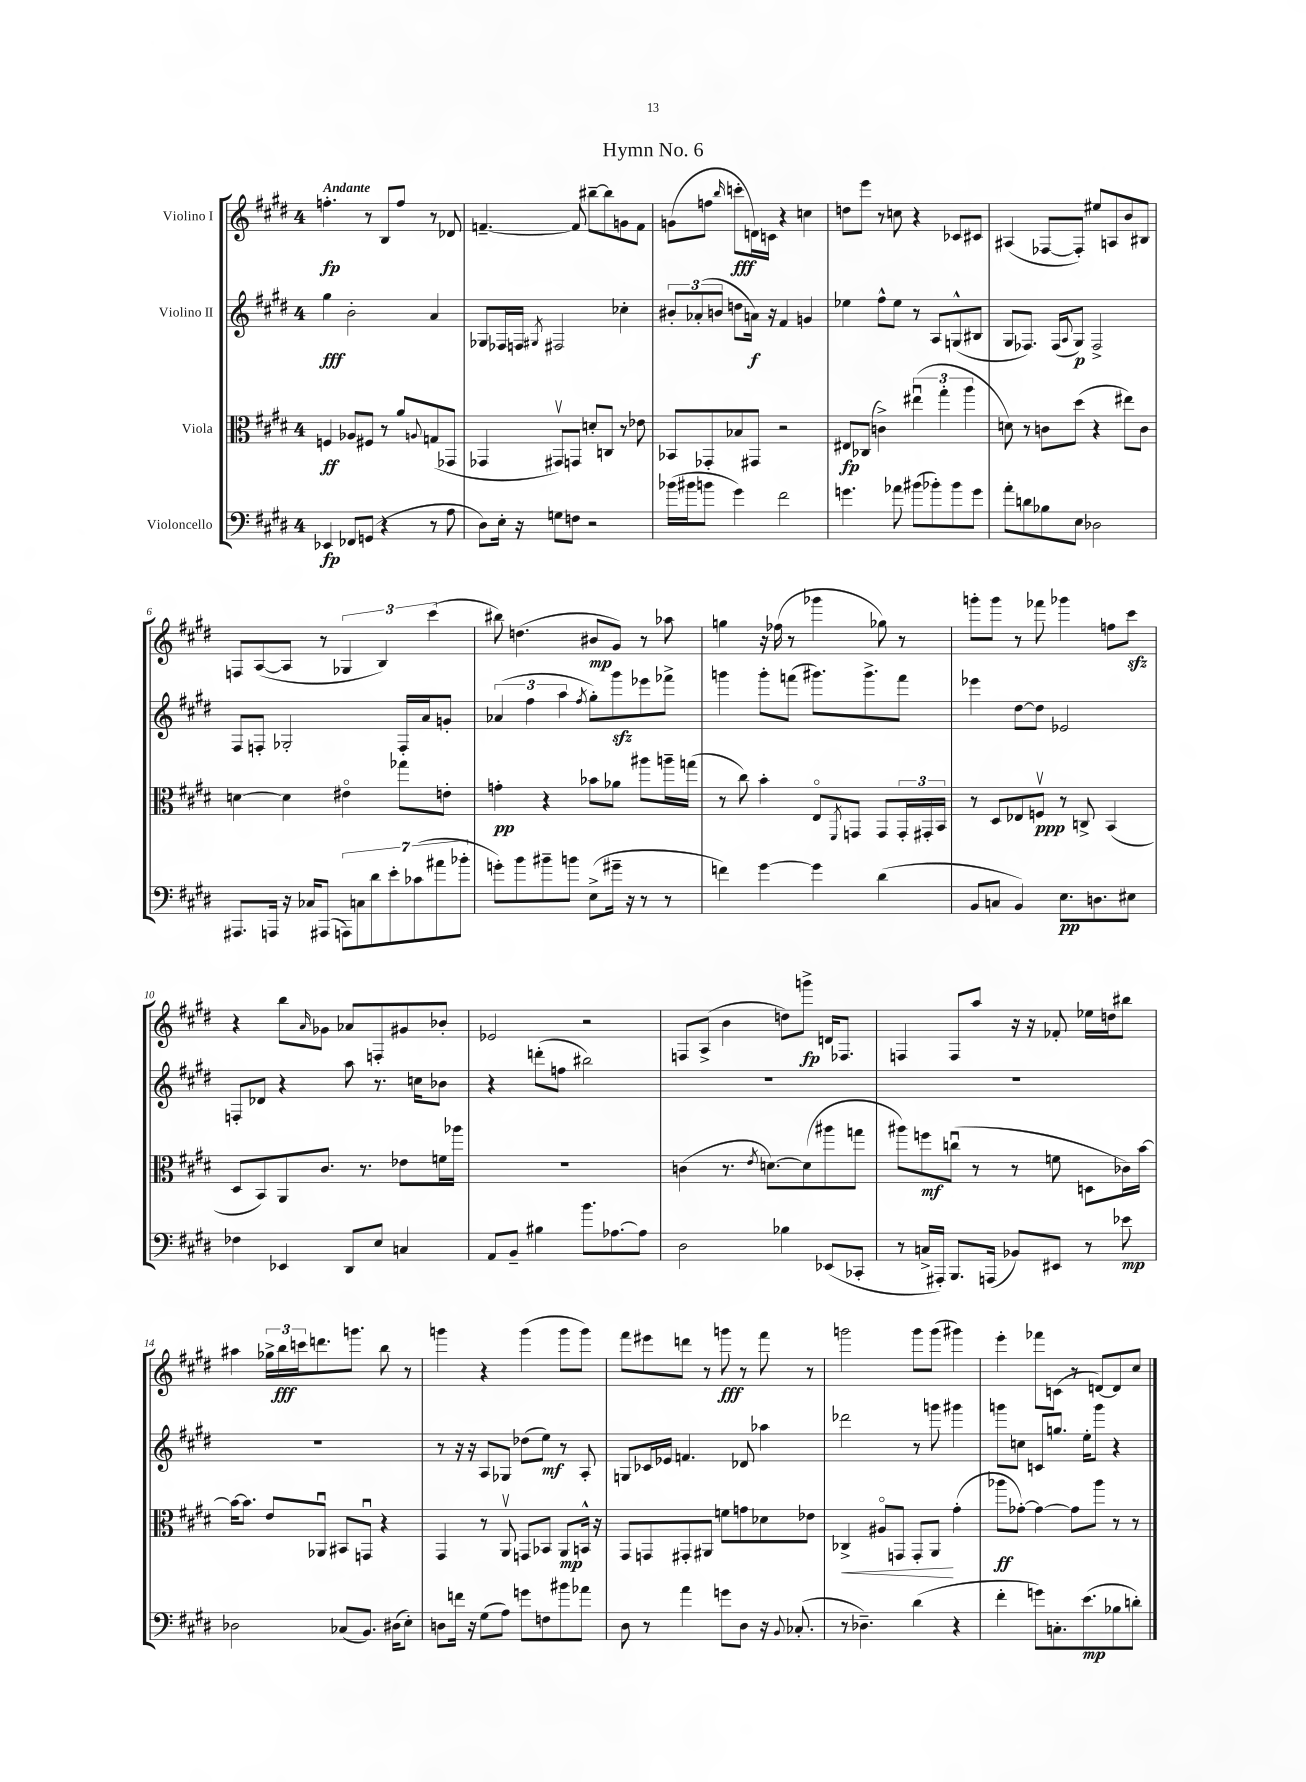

**kern	**dynam	**kern	**dynam	**kern	**dynam	**kern	**dynam
*part4	*part4	*part3	*part3	*part2	*part2	*part1	*part1
*staff4	*staff4	*staff3	*staff3	*staff2	*staff2	*staff1	*staff1
*I"Violoncello	*	*I"Viola	*	*I"Violino II	*	*I"Violino I	*
*clefF4	*	*clefC3	*	*clefG2	*	*clefG2	*
*k[f#c#g#d#]	*	*k[f#c#g#d#]	*	*k[f#c#g#d#]	*	*k[f#c#g#d#]	*
*M4/4	*	*M4/4	*	*M4/4	*	*M4/4	*
=1	=1	=1	=1	=1	=1	=1	=1
!	!	!	!	!	!	!LO:TX:a:B:t=Andante	!
4EE-X/	fp	4Fn/	ff	4gg#\	fff	4.ffn'\	fp
8FF-X/L	.	8A-X/L	.	2b'\	.	.	.
(8GGn/J	.	8F#X/J	.	.	.	8r	.
4r	.	8r	.	.	.	8B/L	.
.	.	8a/L	.	.	.	8ff/J	.
.	.	8qqAn/	.	.	.	.	.
8r	.	(8Gn/	.	4a/	.	8r	.
8A\	.	8GG-X/J	.	.	.	8d-X/	.
=2	=2	=2	=2	=2	=2	=2	=2
8D#\L)	.	4GG-X/	.	8G-X/L	.	[4.fn~/	.
16E'\Jk	.	.	.	16F-X/L	.	.	.
16r	.	.	.	16Fn/JJ	.	.	.
.	.	.	.	8qG#X/	.	.	.
8Gn\L	.	8GG#Xv/L)	.	2F#X/	.	.	.
8Fn\J	.	8GGn/J	.	.	.	8f/]	.
2r	.	8dn'/L	.	.	.	[8bb#X~\L	.
.	.	8Cn/J	.	.	.	8bb#\]	.
.	.	8r	.	4cc-X'\	.	8gn\	.
.	.	8e-X\	.	.	.	8f\J	.
=3	=3	=3	=3	=3	=3	=3	=3
(16b-X\LL	.	8BB-X/L	.	12b#X'/L	.	(8gn\L	.
16b#X\J	.	.	.	.	.	.	.
.	.	.	.	(12a-X'/	.	.	.
8bn\J	.	8GG-X'/	.	.	.	8ffn\J	.
.	.	.	.	12bn/J	.	.	.
.	.	.	.	.	.	16qqbb/	.
4g#\)	.	8B-X/	.	8ddn\L	.	8cccn'\L	fff
.	.	8GG#X/J	.	16an\Jk)	f	16dn\L)	.
.	.	.	.	16r	.	16cn\JJ	.
2f#\	.	2r	.	4f#/	.	4r	.
.	.	.	.	4gn/	.	4ccn\	.
=4	=4	=4	=4	=4	=4	=4	=4
4.gn\	.	8E#X/L	fp	4ee-X\	.	8ddn\L	.
.	.	(8C-X/J	.	.	.	8eee\J	.
.	.	4cn^\)	.	8ff#^^\L	.	8r	.
8a-X\	.	.	.	8ee-\J	.	8ccn\	.
(8b#X\L	.	(6ee#Xu\	.	8r	.	4r	.
8b-X'\)	.	.	.	8A/L	.	.	.
.	.	6gg#'\	.	.	.	.	.
8b-\	.	.	.	(8Gn^^/	.	8c-X/L	.
.	.	6aa\	.	.	.	.	.
8g\J	.	.	.	8B#X/J	.	8c#X/J	.
=5	=5	=5	=5	=5	=5	=5	=5
8a'\L	.	8dn\)	.	8G#/L	.	(4A#X/	.
8dn\	.	8r	.	8.F-X/J)	.	.	.
8B-X\	.	8cn\L	.	.	.	[8F-X/L	.
.	.	.	.	(16F-/KL	.	.	.
.	.	.	.	8qqA/	.	.	.
8E\J	.	(8dd#\J	.	8G#/J)	p	8F-'/J])	.
2D-X\	.	4r	.	2F-^/	.	8ee#X/L	.
.	.	.	.	.	.	8An/	.
.	.	8ee#X\L)	.	.	.	8b/	.
.	.	8c\J	.	.	.	8B#X/J	.
!!LO:LB:g=z
=6	=6	=6	=6	=6	=6	=6	=6
8.AAA#X/L	.	[4dn\	.	8F#/L	.	8Fn/L	.
.	.	.	.	8Fn'/J	.	([8A/	.
16AAAn/Jk	.	.	.	.	.	.	.
16r	.	4d\]	.	2G-X'/	.	8A/J]	.
16C-X/KL	.	.	.	.	.	.	.
(8AAA#X/J	.	.	.	.	.	8r	.
14AAAn\L)	.	4e#X\	.	.	.	6G-X/	.
14Cn\	.	.	.	.	.	.	.
14d#\	.	.	.	.	.	.	.
.	.	.	.	.	.	6B/)	.
14e'\	.	.	.	.	.	.	.
.	.	8gg-X\L	.	16F'/LL	.	.	.
(14c-X\	.	.	.	.	.	.	.
.	.	.	.	16a/J	.	.	.
.	.	.	.	.	.	(6ccc#\	.
14a#X\	.	.	.	.	.	.	.
.	.	8en'\J	.	8gn'/J	.	.	.
14b-X'\J	.	.	.	.	.	.	.
=7	=7	=7	=7	=7	=7	=7	=7
8gn'\L)	.	4gn'\	pp	(6a-X/	.	8bb#X\)	.
8b\	.	.	.	.	.	(4.ddn\	.
.	.	.	.	6ff#\	.	.	.
8b#X~\	.	4r	.	.	.	.	.
.	.	.	.	6aa\	.	.	.
8bn\J	.	.	.	.	.	.	.
.	.	.	.	8qff#/	.	.	.
(8E^\L	.	8b-X\L	.	8gg#'\L)	.	8b#X/L	mp
16g#X~\Jk	.	8a-X\J	.	8ggg#zz\	.	8g#/J)	.
16r	.	.	.	.	.	.	.
8r	.	8aa#X\L	.	8eee-X\	.	8r	.
8r	.	16aan~\L	.	8fff-X^\J	.	8aa-X\	.
.	.	(16ggn\JJ	.	.	.	.	.
=8	=8	=8	=8	=8	=8	=8	=8
4fn\)	.	8r	.	4gggn\	.	4ggn\	.
.	.	8cc#\)	.	.	.	.	.
[4g#\	.	4b'\	.	8ggg'\L	.	16r	.
.	.	.	.	.	.	(16ff-X\	.
.	.	.	.	(8fffn\J	.	8r	.
4g#\]	.	8E/L	.	8.ggg#X\L)	.	4ggg-X\	.
.	.	8qFF#/	.	.	.	.	.
.	.	8GGn/J	.	.	.	.	.
.	.	.	.	8.ggg#^\	.	.	.
(4d#\	.	8GG/L	.	.	.	8gg-X\)	.
.	.	24GG'/L	.	8fff\J	.	8r	.
.	.	24GG#X'/	.	.	.	.	.
.	.	24BB/JJ	.	.	.	.	.
=9	=9	=9	=9	=9	=9	=9	=9
8BB/L	.	8r	.	4eee-X\	.	8gggn'\L	.
8Cn/J	.	8D#/L	.	.	.	8ggg\J	.
4BB/)	.	8E-X/	.	[8dd#\L	.	8r	.
.	.	8Fnv/J	ppp	8dd#\J]	.	8fff-X\	.
8.E\L	pp	8r	.	2e-X/	.	4ggg-X\	.
.	.	8Cn^/	.	.	.	.	.
8.Dn\	.	.	.	.	.	.	.
.	.	(4BB/	.	.	.	8ffn\L	.
8E#X\J	.	.	.	.	.	8ccc#zz\J	.
!!LO:LB:g=z
=10	=10	=10	=10	=10	=10	=10	=10
4F-X\	.	8D#/L	.	8Fn'/L	.	4r	.
.	.	8BB/)	.	8d-X/J	.	.	.
4EE-X/	.	8AA/	.	4r	.	8bb\L	.
.	.	.	.	.	.	16qqa/	.
.	.	8.c#/J	.	.	.	8g-X\J	.
8DD#/L	.	.	.	8aa\	.	8a-X/L	.
.	.	8.r	.	.	.	.	.
8E/J	.	.	.	8.r	.	8Fn'/	.
4Cn/	.	8e-X\L	.	.	.	8g#X/	.
.	.	.	.	16ccn\KL	.	.	.
.	.	16fn\L	.	8b-X\J	.	8b-X'/J	.
.	.	16aa-X\JJ	.	.	.	.	.
=11	=11	=11	=11	=11	=11	=11	=11
8AA/L	.	1r	.	4r	.	2e-X/	.
8BB~/J	.	.	.	.	.	.	.
4B#X\	.	.	.	(8dddn'\L	.	.	.
.	.	.	.	8ffn\J	.	.	.
8.b\L	.	.	.	2bb#X\)	.	2r	.
[8.A-X\	.	.	.	.	.	.	.
8A-\J]	.	.	.	.	.	.	.
=12	=12	=12	=12	=12	=12	=12	=12
2D#\	.	(4cn\	.	1r	.	8Fn/L	.
.	.	.	.	.	.	(8A^/J	.
.	.	8.r	.	.	.	4b\	.
.	.	8qe/	.	.	.	.	.
.	.	[8.dn\L)	.	.	.	.	.
4B-X\	.	.	.	.	.	8ddn\L)	.
.	.	(8d\]	.	.	.	8gggn^\J	fp
(8EE-X/L	.	8aa#X\	.	.	.	16dn/KL	.
.	.	.	.	.	.	8.F-X/J	.
8CC-X'/J	.	8ggn\J	.	.	.	.	.
=13	=13	=13	=13	=13	=13	=13	=13
8r	.	8aa#X\L)	.	1r	.	4Fn/	.
16Cn^/LL	.	8ffn\	mf	.	.	.	.
16AAA#X'/JJ)	.	.	.	.	.	.	.
8.BBB/L	.	(8ccnu\J	.	.	.	8F/L	.
.	.	8r	.	.	.	8aa/J	.
(16AAAn/Jk	.	.	.	.	.	.	.
8BB-X/L)	.	8r	.	.	.	16r	.
.	.	.	.	.	.	16r	.
8EE#X/J	.	8fn\	.	.	.	8f-X'/	.
8r	.	8Dn\L	.	.	.	16ee-X\LL	.
.	.	.	.	.	.	16ddn\J	.
8e-X\	mp	16c-X\L)	.	.	.	8bb#X\J	.
.	.	[16b\JJ	.	.	.	.	.
!!LO:LB:g=z
=14	=14	=14	=14	=14	=14	=14	=14
2D-X\	.	16b\KL_	.	1r	.	4aa#X\	.
.	.	8.b\J]	.	.	.	.	.
.	.	8e/L	.	.	.	24gg-X^\LL	.
.	.	.	.	.	.	24bb\	fff
.	.	.	.	.	.	24cccn\J	.
.	.	8AA-Xu/J	.	.	.	8.dddn\	.
(8C-X/L	.	8BB#X/L	.	.	.	.	.
.	.	.	.	.	.	8.gggn\J	.
8.BB/J)	.	8GGnu/J	.	.	.	.	.
.	.	4r	.	.	.	8bb\	.
(16D#X\KL	.	.	.	.	.	.	.
8E'\J)	.	.	.	.	.	8r	.
=15	=15	=15	=15	=15	=15	=15	=15
8Dn\L	.	4GG#/	.	8r	.	4gggn\	.
16fn\Jk	.	.	.	16r	.	.	.
16r	.	.	.	16r	.	.	.
(8G#\L	.	8r	.	8A/L	.	4r	.
8A\J)	.	8AAv/	.	8G-X/J	.	.	.
8gn\L	.	8GGn/L	.	(8dd-X\L	.	(4ggg\	.
8Fn\	.	8BB-X/J	.	8ee\J)	mf	.	.
8b#X\	.	8AA/L	mp	8r	.	8ggg\L	.
8a-X\J	.	16BBn^^/Jk	.	8A'/	.	8ggg\J)	.
.	.	16r	.	.	.	.	.
=16	=16	=16	=16	=16	=16	=16	=16
8D#\	.	8GG#/L	.	8Gn/L	.	8fff#\L	.
8r	.	8GGn/	.	16c-X/L	.	8eee#X\	.
.	.	.	.	16e-X/JJ	.	.	.
4a\	.	8GG#X'/	.	4.fn/	.	8dddn\J	.
.	.	8AA#X/J	.	.	.	8r	.
8gn\L	.	8fn\L	.	.	.	8gggn\	fff
8D#\J	.	8gn\	.	8d-X/	.	8r	.
16r	.	8d-X\	.	4aa-X\	.	8fff#\	.
8qqBB/	.	.	.	.	.	.	.
(8.C-X'/	.	.	.	.	.	.	.
.	.	8e-X\J	.	.	.	8r	.
=17	=17	=17	=17	=17	=17	=17	=17
!	!	!	!LO:HP:b	!	!	!	!
8r	.	4C-X^/	<	2ddd-X\	.	2gggn\	.
4.D-X~\)	.	.	.	.	.	.	.
.	.	8A#X/L	.	.	.	.	.
.	.	8GGn/J	.	.	.	.	.
(4d#\	.	8GG'/L	.	8r	.	8ggg\L	.
.	.	8AA/J	.	8gggn\	.	(8ggg\J	.
4r	.	(4g#'\	[	4ggg#X\	.	4ggg#X\)	.
=18	=18	=18	=18	=18	=18	=18	=18
4f#'\	.	8aa-X\L	ff	8gggn\L	.	4eee'\	.
.	.	[8g-X'\J)	.	8ccn\J	.	.	.
8gn\L)	.	4g-\_	.	8cn/L	.	8fff-X\L	.
8.Cn'\	.	.	.	8.ggn/J	.	(8cn\J	.
.	.	8g-\L]	.	.	.	8r	.
(8.e\	mp	.	.	16ee'\KL	.	.	.
.	.	8aa-\J	.	8ggg\J	.	[8dn/L)	.
8B-X\	.	8r	.	4r	.	8d/]	.
8dn'\J)	.	8r	.	.	.	8cc#/J	.
==	==	==	==	==	==	==	==
*-	*-	*-	*-	*-	*-	*-	*-
